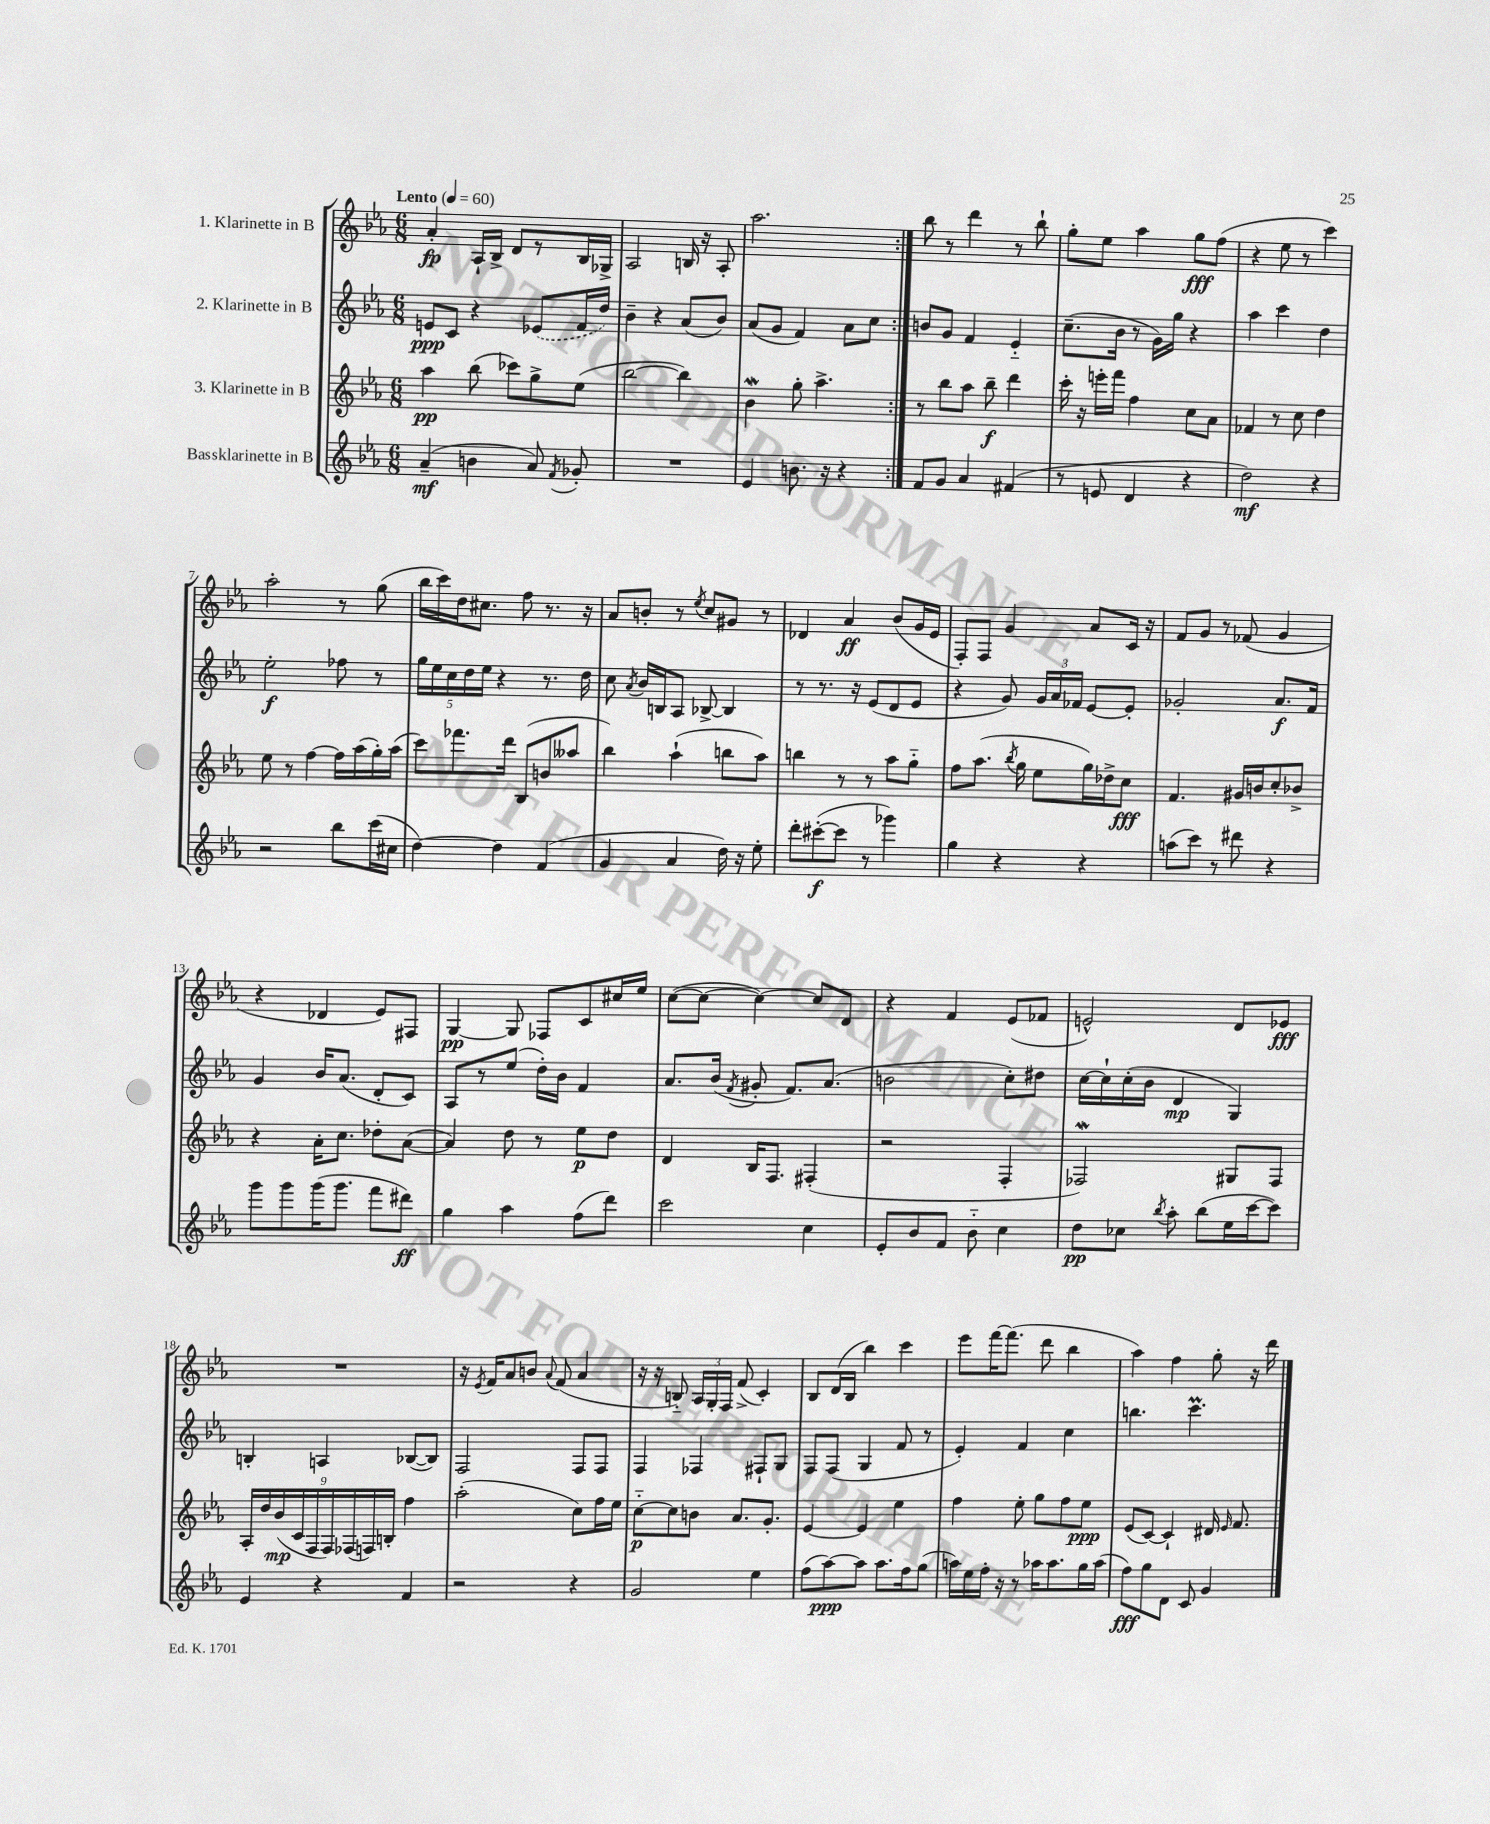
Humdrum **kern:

**kern	**kern	**kern	**kern
*staff4	*staff3	*staff2	*staff1
*clefG2	*clefG2	*clefG2	*clefG2
*k[b-e-a-]	*k[b-e-a-]	*k[b-e-a-]	*k[b-e-a-]
*M6/8	*M6/8	*M6/8	*M6/8
*MM60	*MM60	*MM60	*MM60
(4a-~	4aa-	8e	4a-'
.	.	8c	.
4b	(8bb-	4r	16A-`
.	.	.	16B-^
.	8ccc-)	.	8d
8a-)	8gg^	(8e-	8r
8qf	.	.	.
8g-'	(8ee-	16f	16B-
.	.	16dd)	16G-^
=	=	=	=
2.r	[2bb-	4b-~	2A-
.	.	4r	.
.	4bb-])	(8a-	16B
.	.	.	16r
.	.	8b-)	8A-'
=	=	=	=
4e-	4b-	(8a-	2.aa-
.	.	8g	.
8.b	8gg'	4f)	.
.	4.aa-^	.	.
16r	.	.	.
4r	.	8a-	.
.	.	8cc	.
=:|!	=:|!	=:|!	=:|!
8f	8r	8b	8bb-
8g	8bb-	8g	8r
4a-	8aa-	4f	4ddd
.	8bb-~	.	.
(4f#	4ddd	4e-'~	8r
.	.	.	8bb-`
=	=	=	=
8r	16ccc'	(8.cc~	8gg'
.	16r	.	.
8e	16eee'	.	8ee-
.	16fff	16b-	.
4d	4ff	8r	4aa-
.	.	16g)	.
.	.	16gg	.
4r	8cc	4r	8gg
.	8a-	.	(8ff
=	=	=	=
2dd)	4f-	4aa-	4r
.	8r	4ccc	8ee-
.	8cc	.	8r
4r	4dd	4dd	4ccc)
=	=	=	=
2r	8ee-	2ee-'	2aa-'
.	8r	.	.
.	[4ff	.	.
8bb-	16ff]	8ff-	8r
.	(16aa-	.	.
(16ccc	16gg')	8r	(8gg
16cc#	(16aa-	.	.
=	=	=	=
[4dd)	8ccc)	20gg	16bb-
.	.	20ee-	.
.	.	.	16ccc)
.	.	20cc	.
.	8.fff-	.	16dd
.	.	20dd	.
.	.	.	8.cc#
.	.	20ee-	.
4dd]	.	4r	.
.	16ddd	.	.
.	(8B-	.	8ff
(4f	8b	8.r	8.r
.	8aa--	.	.
.	.	16dd	16r
=	=	=	=
4g	4bb-)	8cc	8a-
.	.	8qa-	.
.	.	16b-	8b'
.	.	16B	.
4a-	(4aa-`	8A-	8r
.	.	.	8qee-
.	.	[8B-^	8cc
16dd)	8bb	4B-]	8g#
16r	.	.	.
8ee-'	8aa-)	.	8r
=	=	=	=
8ddd'	4bb	8r	4d-
([8ccc#'	.	8.r	.
8ccc#]	8r	.	4a-
.	.	16r	.
8r	8r	(8e-	.
4ggg-)	8aa-	8d	(8b-
.	8gg'~	8e-	16g
.	.	.	16e-
=	=	=	=
4gg	8ff	4r	8F')
.	(8.aa-	.	8F
4r	.	8g)	4g
.	8qbb-	.	.
.	16gg	.	.
.	8ee-	24g	.
.	.	24a-	.
.	.	24f-	.
4r	16gg)	[8e-	8a-
.	16dd-^	.	.
.	8cc	8e-']	16c
.	.	.	16r
=	=	=	=
(8aa	4.f	2g-'	8f
8ccc)	.	.	8g
8r	.	.	8r
8ddd#	16g#	.	(8f-
.	16b	.	.
4r	8cc'	8.a-	4g
.	8b-^	.	.
.	.	16f	.
=	=	=	=
8ggg	4r	4g	4r
8ggg	.	.	.
(16ggg	16a-'	16b-	4d-
8.ggg	8.cc	(8.a-	.
8fff	8dd-'	8d'	8e-)
8ddd#)	([8a-	8c)	8F#
=	=	=	=
4gg	4a-])	8A-	[4G
.	.	8r	.
4aa-	8dd	(8ee-	8G]
.	8r	16dd')	8F-
.	.	16b-	.
(8ff	8ee-	4f	8c
8ddd)	8dd	.	16cc#
.	.	.	16ee-
=	=	=	=
2ccc	4d	8.a-	([8cc
.	.	.	8cc_
.	.	(16b-	.
.	.	8qf	.
.	16B-	8g#'	4cc_)
.	8.F	.	.
.	.	8.f)	.
4cc	(4F#'	.	8cc]
.	.	(8.a-	.
.	.	.	8d
=	=	=	=
8e-'	2r	2b	4r
8b-	.	.	.
8f	.	.	4f
8b-'~	.	.	.
4cc	4F'	8cc')	(8e-
.	.	8dd#	8f-
=	=	=	=
8dd	2F-)	[16cc	2e^^)
.	.	16cc`]	.
8cc-	.	(16cc'	.
.	.	16b-	.
8qbb-	.	.	.
8aa-'	.	4d	.
(8bb-	.	.	.
16ee-	8G#	4G)	8d
[16ccc	.	.	.
8ccc])	8F-	.	8e-
=	=	=	=
4e-	18A-'	4B'	2.r
.	18dd	.	.
.	(18b-	.	.
.	18c	.	.
.	18F	.	.
4r	.	4A	.
.	18F)	.	.
.	(18F-	.	.
.	18F)	.	.
.	18B'	.	.
4f	4ff	([8B-	.
.	.	8B-])	.
=	=	=	=
2r	(2aa-'	2F	16r
.	.	.	8qe-
.	.	.	16f
.	.	.	8a-
.	.	.	8b
.	.	.	8qqa-
.	.	.	(8f
4r	8cc)	8F	4a-
.	16ff	8F	.
.	16ee-	.	.
=	=	=	=
2g	[8cc'~	4F	16r
.	.	.	16r
.	8cc]	.	8B'~)
.	8b	4F-	24A-
.	.	.	24G'
.	.	.	24F
.	8.a-	.	(8f^
4ee-	.	8F#`	4c')
.	8.g'	.	.
.	.	8G	.
=	=	=	=
(8ff	[4e-	8F	8B-
[8aa-)	.	(8F	(16d
.	.	.	16B-
8aa-]	4e-]	4G	4bb-)
8.aa-	.	.	.
.	4ee-	8f	4ccc
16ff	.	.	.
(8gg	.	8r	.
=	=	=	=
16aa)	4ff	4e-')	8eee-
16ee-	.	.	.
16ff'	.	.	[16fff
16r	.	.	(8.fff]
8r	8ee-'	4f	.
16aa-	8gg	.	8ddd
8.aa-	.	.	.
.	8ff	4cc	4bb-
16gg	8ee-	.	.
(16aa-	.	.	.
=	=	=	=
8ff)	(8e-	4.bb	4aa-)
8gg	[8c)	.	.
8d	4c`]	.	4ff
8c	.	4.ccc	.
4g	16d#	.	8gg'
.	16qqe-	.	.
.	8.f	.	.
.	.	.	16r
.	.	.	16ddd
==	==	==	==
*-	*-	*-	*-
